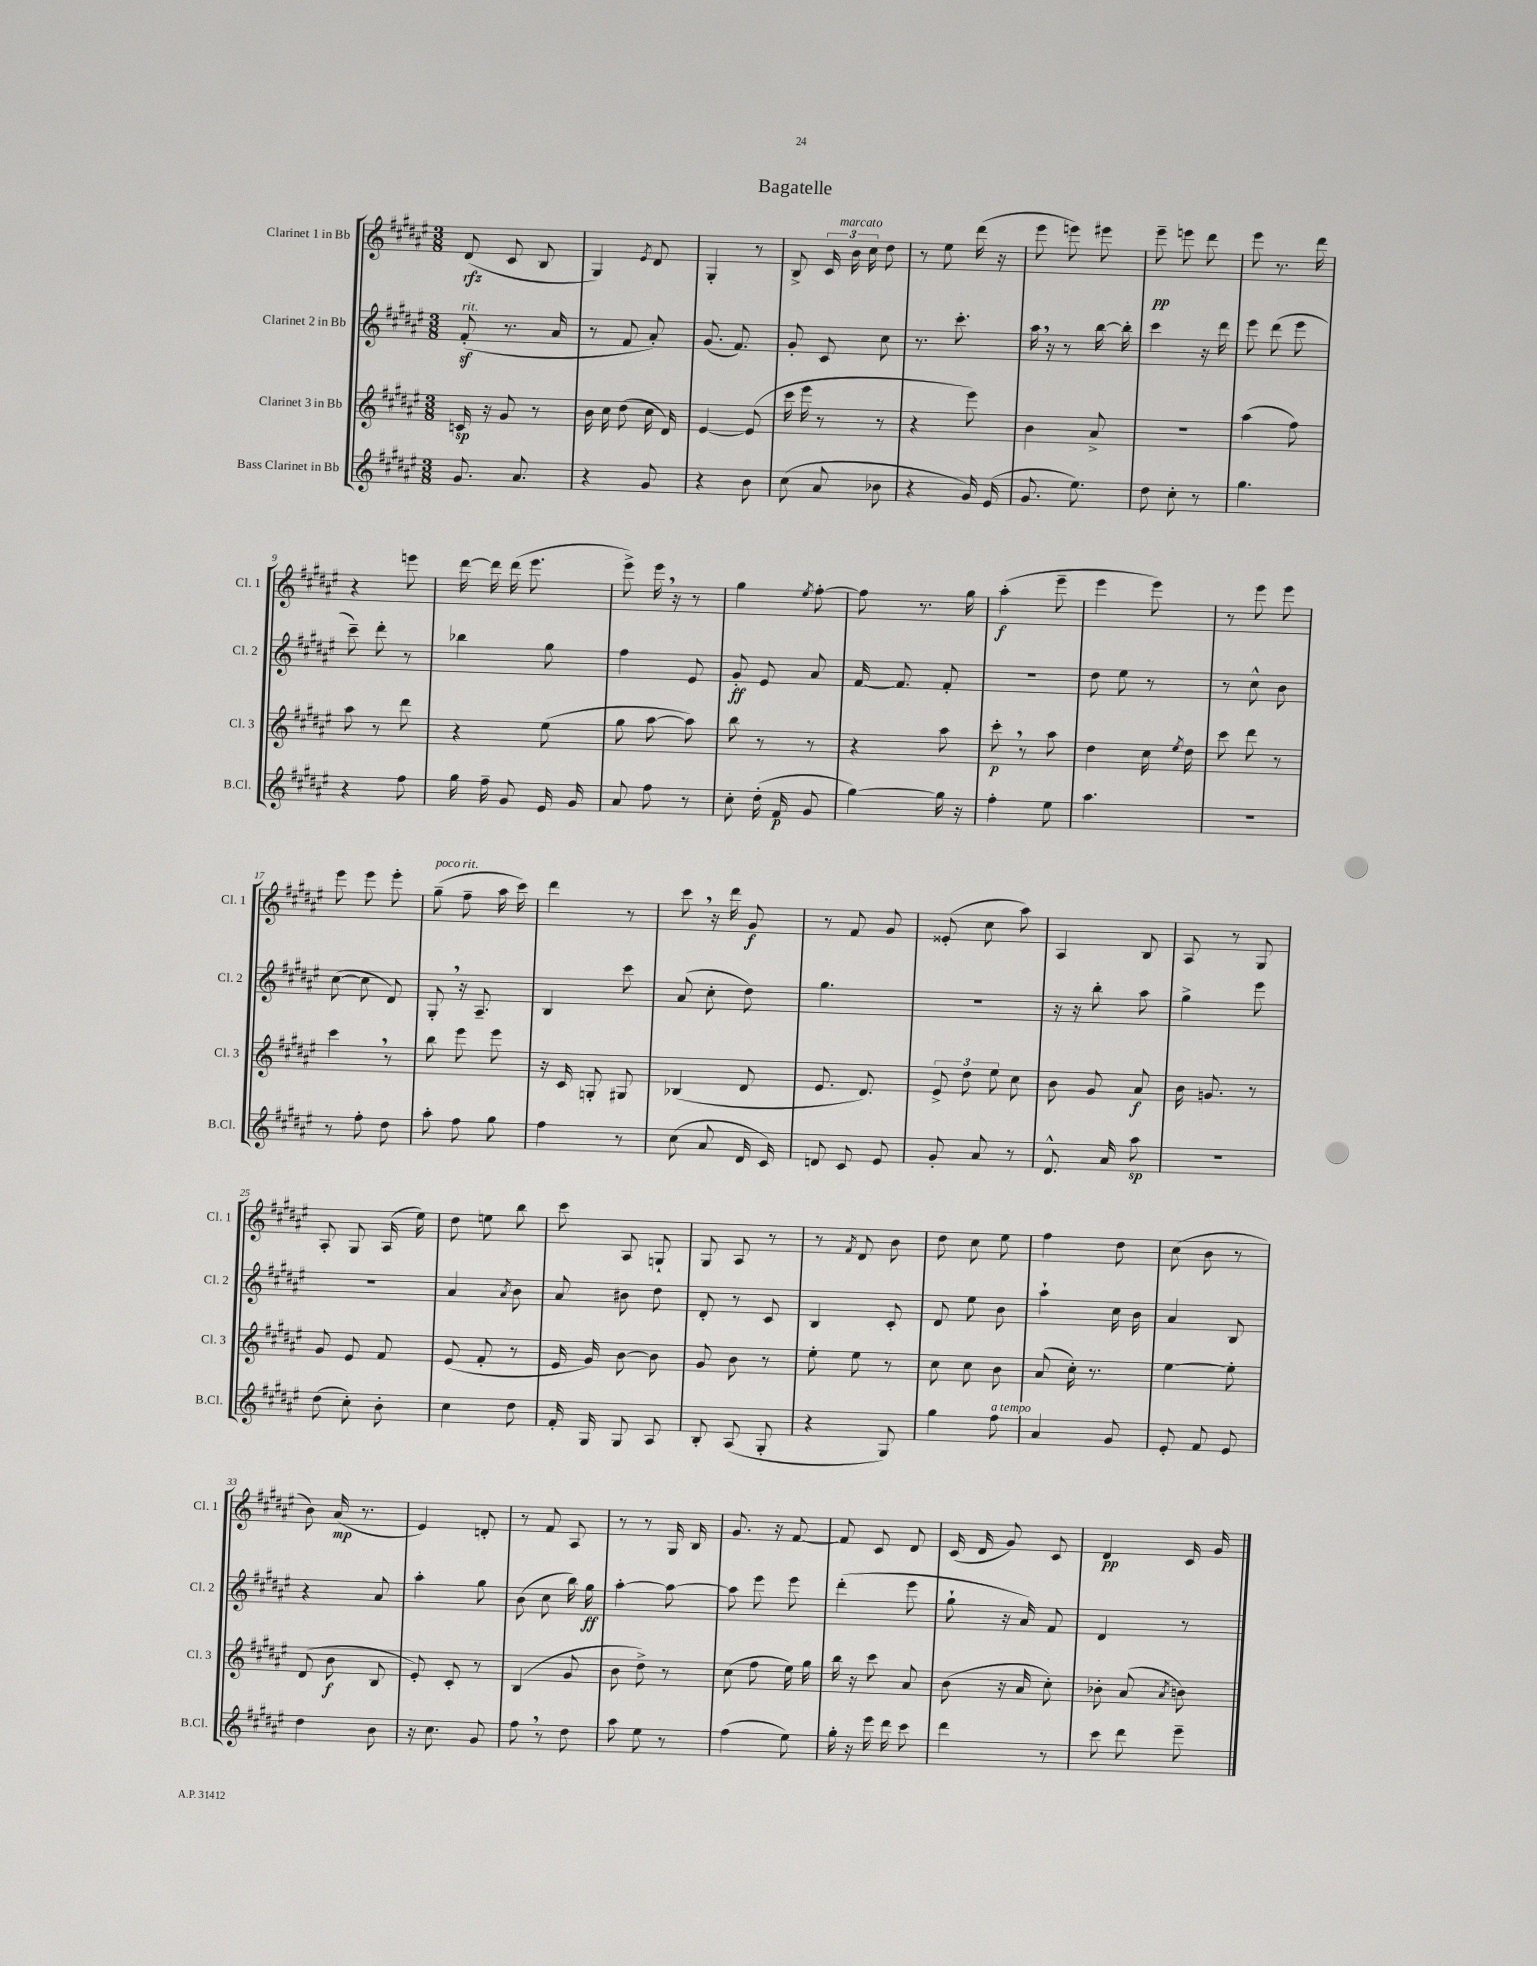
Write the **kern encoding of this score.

**kern	**kern	**kern	**kern
*staff4	*staff3	*staff2	*staff1
*clefG2	*clefG2	*clefG2	*clefG2
*k[f#c#g#d#a#e#]	*k[f#c#g#d#a#e#]	*k[f#c#g#d#a#e#]	*k[f#c#g#d#a#e#]
*M3/8	*M3/8	*M3/8	*M3/8
8.g#/	16c/	(8f#'/	(8d#/
.	16r	.	.
.	8g#/	8.r	8c#/
8.a#/	.	.	.
.	8r	.	8B/
.	.	16a#/	.
=	=	=	=
4r	16b\	8r	4G#/)
.	16cc#\	.	.
.	(8dd#\	8f#/	.
.	.	.	8qe#/
8g#/	16cc#\	8a#'/)	8d#/
.	16d#/)	.	.
=	=	=	=
4r	[4e#/	(8.g#/	4G#'/
.	.	8.f#/)	.
8b\	(8e#/]	.	8r
=	=	=	=
(8cc#\	16ccc#\	8g#'/	8B^/
.	16eee#\	.	.
8a#/	8r	8c#/	24c#/
.	.	.	24b\
.	.	.	24cc#\
8b-\	8r	8cc#\	8dd#\
=	=	=	=
4r	4r	8.r	8r
.	.	.	8ee#\
.	.	8.ccc#'\	.
16g#/)	8eee#\)	.	(16ddd#\
(16e#/	.	.	16r
=	=	=	=
8.g#/	4b\	16aa#\	8eee#\
.	.	16r	.
.	.	8r	8eee\)
8.ee#\)	.	.	.
.	8a#^/	[16bb\	8eee#\
.	.	16bb'\]	.
=	=	=	=
8dd#\	4.r	4ccc#\	8eee#~\
8cc#'\	.	.	8eee\
8r	.	16r	8ddd#\
.	.	16ddd#\	.
=	=	=	=
4.gg#\	(4aa#\	8eee#\	8eee#\
.	.	(8ddd#\	8.r
.	8ff#\)	8eee#\	.
.	.	.	16ddd#\
=	=	=	=
4r	8aa#\	8ccc#~\)	4r
.	8r	8ddd#'\	.
8ff#\	8ddd#\	8r	8eee\
=	=	=	=
16gg#\	4r	4bb-\	[16ddd#\
16ff#~\	.	.	16ddd#\]
8g#/	.	.	(16ddd#\
.	.	.	8.eee#\
16e#/	(8ee#\	8gg#\	.
16g#/	.	.	.
=	=	=	=
8a#/	8gg#\	4ff#\	8eee#^\)
8ff#\	[8aa#\	.	16eee#\
.	.	.	16r
8r	8aa#\])	8e#/	8r
=	=	=	=
8cc#'\	8bb\	8g#'/	4gg#\
(16dd#'\	8r	8e#/	.
16f#/	.	.	.
.	.	.	8qee#/
8g#/	8r	8a#/	[8ff#'\
=	=	=	=
[4gg#\)	4r	[16f#/	8ff#\]
.	.	8.f#/]	.
.	.	.	8.r
16gg#\]	8aa#\	8f#'/	.
16r	.	.	16gg#\
=	=	=	=
4ff#'\	8ccc#'\	4.r	(4aa#'\
.	8r	.	.
8ee#\	8aa#\	.	8eee#~\
=	=	=	=
4.aa#\	4dd#\	8dd#\	4eee#\
.	.	8ee#\	.
.	16cc#\	8r	8eee#\)
.	8qee#/	.	.
.	16dd#\	.	.
=	=	=	=
4.r	8ccc#\	8r	8r
.	8ddd#\	8cc#^^\	8eee#\
.	8r	8b\	8eee#\
=	=	=	=
8r	4ccc#\	([8cc#\	8eee#\
8ff#'\	.	8cc#\]	8eee#\
8dd#\	8r	8d#/)	8eee#'\
=	=	=	=
8aa#'\	8bb\	8G#'/	(8gg#~\
8ff#\	8eee#\	16r	8ff#~\
.	.	8.A#~/	.
8gg#\	8eee#\	.	16aa#\
.	.	.	16ccc#\)
=	=	=	=
4ff#\	16r	4B/	4ddd#\
.	16c#/	.	.
.	8G'/	.	.
8r	8G#/	8ccc#\	8r
=	=	=	=
(8cc#\	(4B-/	(8a#/	8ccc#\
8a#/	.	8cc#'\	16r
.	.	.	16ddd#\
16d#/	8d#/	8dd#\)	8g#/
16c#/)	.	.	.
=	=	=	=
8d/	8.e#/	4.gg#\	8r
8c#/	.	.	8f#/
.	8.d#/)	.	.
8e#/	.	.	8g#/
=	=	=	=
8g#'/	12e#^/	4.r	(8e##'/
.	12dd#\	.	.
8a#/	.	.	8cc#\
.	12ee#\	.	.
8r	8cc#\	.	8aa#\)
=	=	=	=
8.d#^^/	8b\	16r	4A#/
.	.	16r	.
.	8g#/	8bb'\	.
16a#/	.	.	.
8aa#\	8a#/	8aa#\	8B/
=	=	=	=
4.r	16b\	4gg#^\	8A#/
.	8.g/	.	.
.	.	.	8r
.	8r	8eee#\	8G#/
=	=	=	=
(8dd#\	8g#/	4.r	8A#'/
8cc#'\)	8e#/	.	8G#/
8b'\	8f#/	.	(16A#/
.	.	.	16ee#\)
=	=	=	=
4cc#\	(8e#/	4a#/	8dd#\
.	8f#'/	.	8ee\
.	.	8qa#/	.
8dd#\	8r	8b\	8bb\
=	=	=	=
16f#'/	16e#/	8a#/	8ccc#\
16G#/	16g#/)	.	.
8G#/	[8b\	8b#\	8A#/
8A#/	8b\]	8dd#\	8G`/
=	=	=	=
8B'/	8g#/	8d#'/	8G#/
(8A#/	8b\	8r	8A#/
8G#'/	8r	8c#/	8r
=	=	=	=
4r	8ee#'\	4B/	8r
.	.	.	8qf#/
.	8ee#\	.	8d#/
8G#/)	8r	8c#'/	8b\
=	=	=	=
4gg#\	8cc#\	8d#/	8dd#\
.	8cc#\	8ee#\	8cc#\
8ff#\	8b\	8b\	8ee#\
=	=	=	=
4a#/	(8a#/	4aa#`\	4ff#\
.	16cc#'\)	.	.
.	8.r	.	.
8g#/	.	16cc#\	8dd#\
.	.	16b\	.
=	=	=	=
8e#'/	[4ee#\	4a#/	(8cc#\
8f#/	.	.	8b\
8e#/	8ee#'\]	8B/	8r
=	=	=	=
4dd#\	(8d#/	4r	8b\)
.	8b\	.	(16a#/
.	.	.	8.r
8b\	8B/	8a#/	.
=	=	=	=
16r	8e#'/)	4aa#'\	4e#/)
8.cc#\	.	.	.
.	8c#'/	.	.
8g#/	8r	8gg#\	8d'/
=	=	=	=
8ff#\	(4B/	(8b\	8r
8r	.	8cc#\	8f#/
8dd#\	8g#/	16bb\)	8A#/
.	.	16gg#\	.
=	=	=	=
8aa#\	8b\	[4aa#'\	8r
8ee#\	8dd#^\)	.	8r
8r	8r	8aa#\_	16G#/
.	.	.	16B/
=	=	=	=
(4ff#\	(8cc#\	8aa#\]	8.g#/
.	8ff#\	8eee#\	.
.	.	.	16r
8ee#\)	16ee#\)	8eee#\	[8f#/
.	16gg#\	.	.
=	=	=	=
16gg#'\	16bb\	(4ddd#'\	8f#/]
16r	16r	.	.
16eee#\	8ccc#\	.	8c#/
16ddd#\	.	.	.
8ccc#\	8a#/	8eee#\	8d#/
=	=	=	=
4ddd#\	(8b\	8gg#`\	(16c#/
.	.	.	16d#/
.	16r	16r	8g#/)
.	16a#/	16a#/)	.
8r	8cc#'\)	8f#/	8c#/
=	=	=	=
8ccc#\	8b-'\	4d#/	4d#/
8ddd#\	(8a#/	.	.
.	8qa#/	.	.
8eee#~\	8b\)	8r	16c#/
.	.	.	16g#/
==	==	==	==
*-	*-	*-	*-
